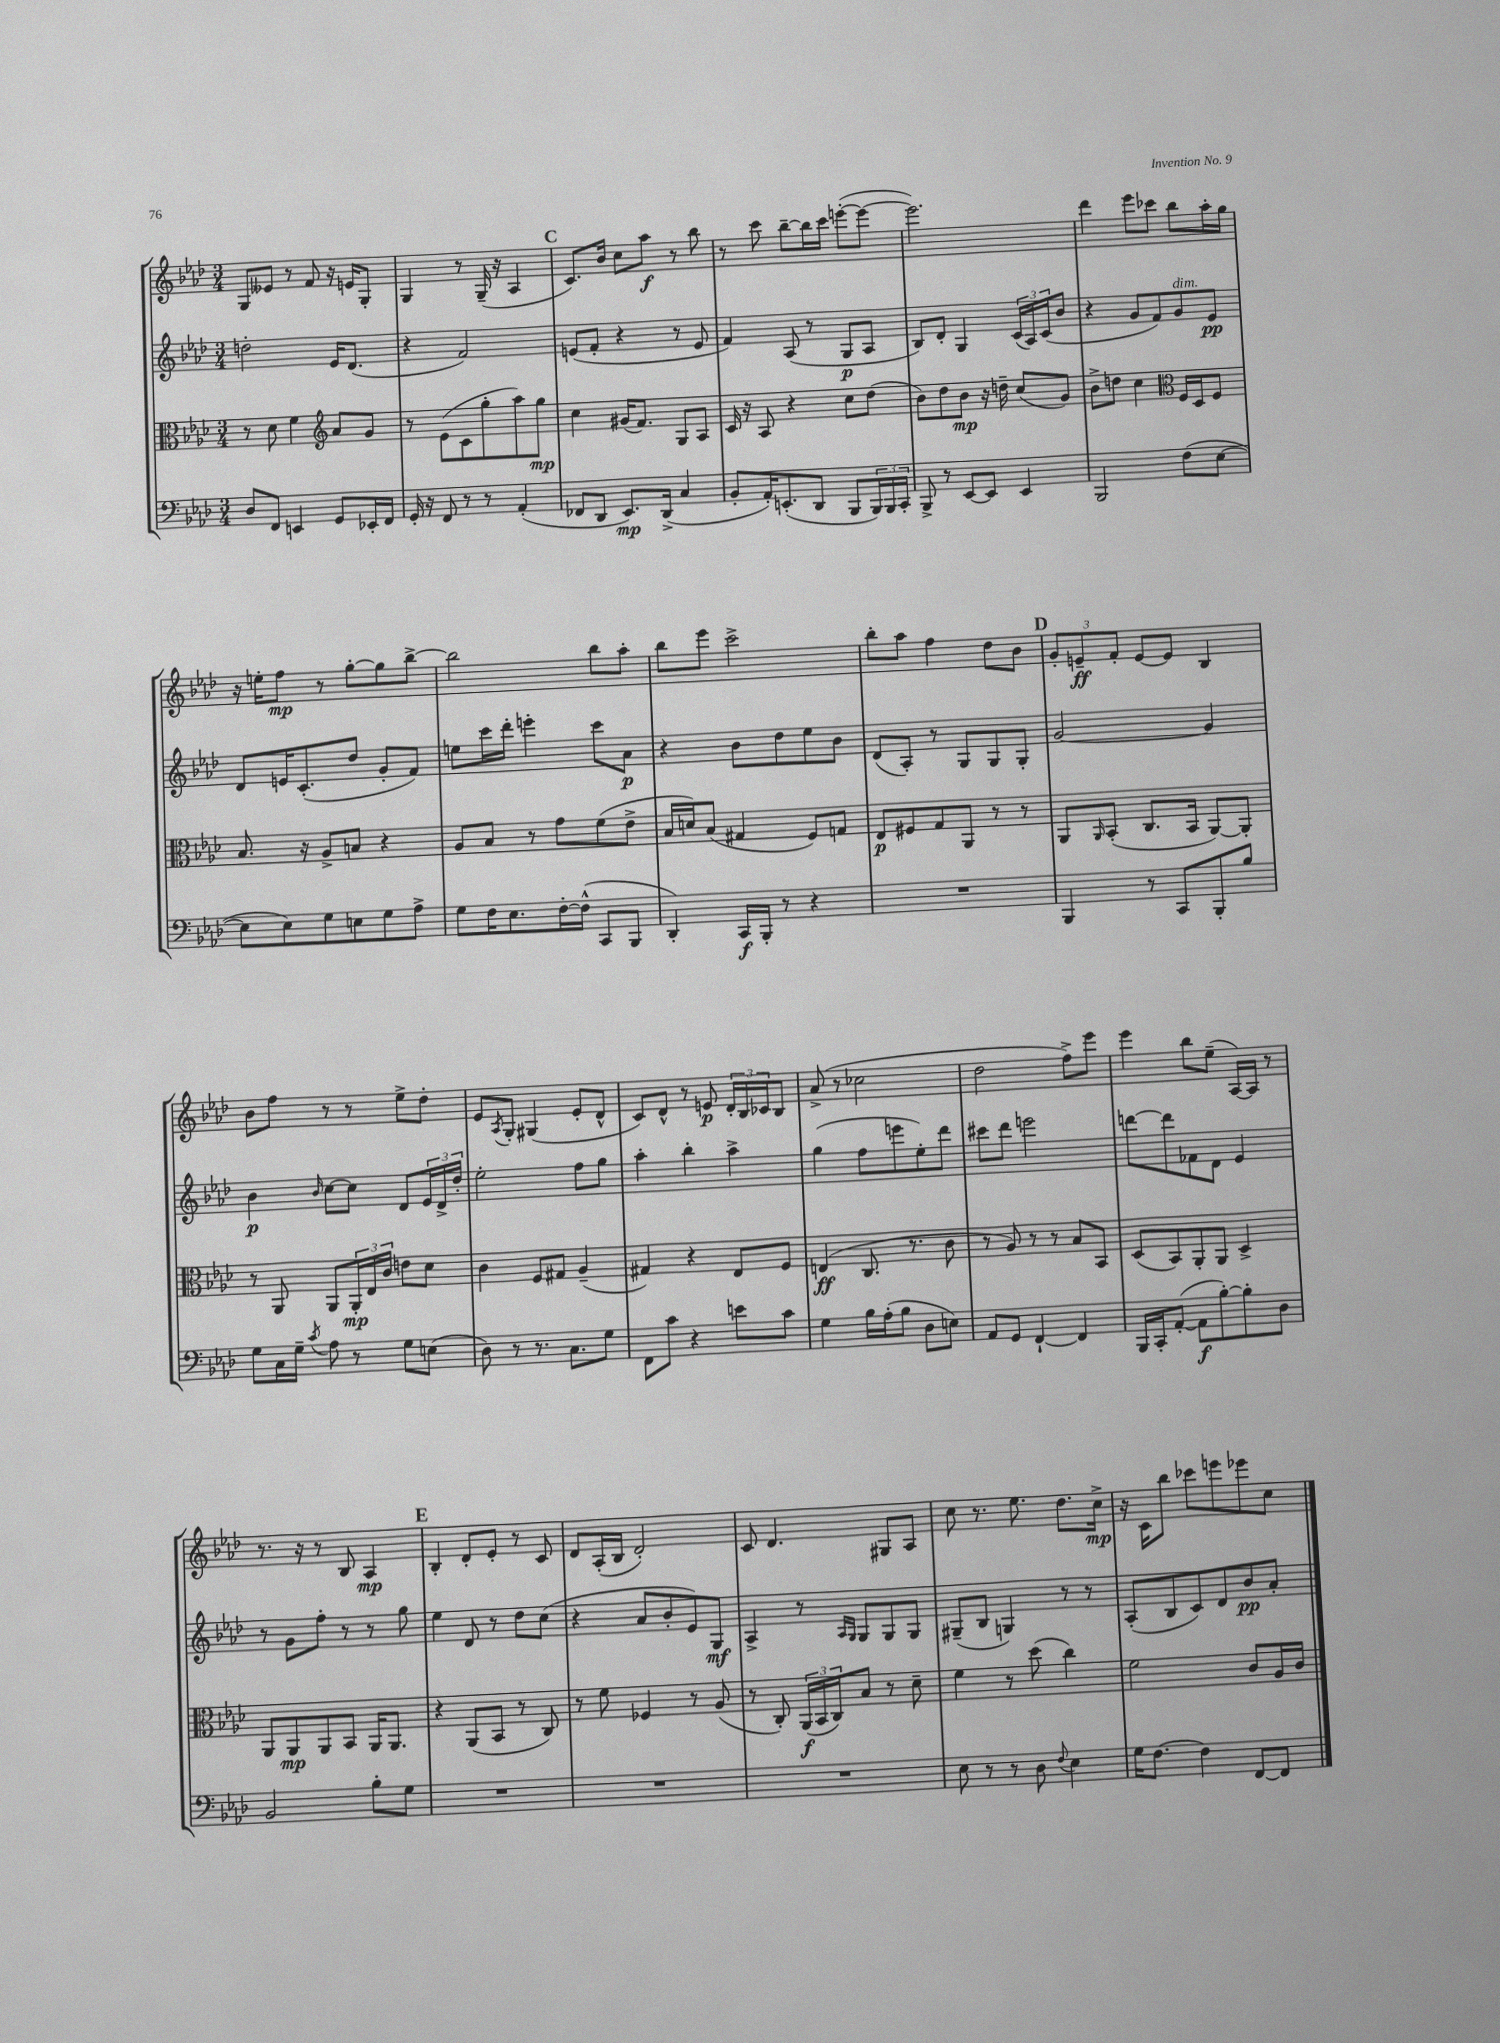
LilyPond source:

<<
\new StaffGroup <<
\new Staff = "s0" {
    \clef treble \key aes \major \numericTimeSignature \time 3/4
    g8 eeses'8 r8 f'8 r16 e'16 g8-. |
    g4 r8 g16--( r16 aes4 |
    \mark \markup { \bold "C" } c'8.) bes'16 c''8 aes''8\f r8 bes''8 |
    r8 c'''8 bes''8~-- bes''16 c'''16 e'''8~-.( e'''8~ |
    e'''2.) |
    des'''4 ees'''8 ces'''8 bes''8 aes''16-. g''16 |
    r16 e''16-. f''8\mp r8 g''8~-. g''8 bes''8~-> |
    bes''2 bes''8 aes''8-. |
    bes''8 ees'''8 c'''2-> |
    bes''8-. aes''8 f''4 des''8 bes'8 |
    \mark \markup { \bold "D" } \tuplet 3/2 { g'8-. e'8--\ff f'8-. } e'8~ e'8 bes4 |
    bes'8 f''8 r8 r8 ees''8-> des''8-. |
    ees'8 \acciaccatura { aes8 } g8-. gis4( ees'8-. des'8-^ |
    c'8) des'8-^ r8 e'8\p \tuplet 3/2 { des'16-. bes16 ces'16 } bes8 |
    aes'8->( r8 ces''2 |
    des''2 f''8->) ees'''8 |
    ees'''4 bes''8 ees''8--( aes16~) aes16 r8 |
    r8. r16 r8 bes8 aes4\mp |
    \mark \markup { \bold "E" } bes4-. des'8-. ees'8-. r8 c'8 |
    des'8 aes16-.( bes16 des'2-.) |
    c'8 des'4. gis8 aes8 |
    c''8 r8. ees''8. des''8. c''16->\mp |
    r16 c'16 bes''8 ces'''8 e'''8 ees'''8 c''8 \bar "|." |
}
\new Staff = "s1" {
    \clef treble \key aes \major \numericTimeSignature \time 3/4
    d''2-. ees'16 des'8.( |
    r4 f'2) |
    \mark \markup { \bold "C" } e'8( f'8-. r4 r8 e'8 |
    f'4) aes8( r8 g8\p aes8 |
    bes8) des'8-. g4 \tuplet 3/2 { c'16( aes16) c'16( } bes'8 |
    r4 g'8 f'8) g'8^\markup { \italic "dim." } ees'8\pp |
    des'8 e'16 c'8.-.( des''8 g'8-. f'8) |
    e''8 c'''16 des'''16-. e'''4-. c'''8 aes'8\p |
    r4 bes'8 des''8 ees''8 bes'8 |
    des'8( aes8-.) r8 g8 g8 g8-. |
    \mark \markup { \bold "D" } g'2~ g'4 |
    bes'4\p \grace { bes'16 } c''8~ c''8 des'8 \tuplet 3/2 { ees'16 des'16-> des''16-. } |
    ees''2-. f''8 g''8 |
    aes''4-. bes''4-. aes''4-> |
    g''4( f''8 e'''8 ees''8-.) des'''8 |
    cis'''8 des'''8 e'''2 |
    d'''8~ d'''8 fes'8 des'8 ees'4 |
    r8 g'8 f''8-. r8 r8 g''8 |
    \mark \markup { \bold "E" } ees''4 des'8 r8 des''8 c''8( |
    r4 aes'8 bes'8-. ees'8) g8\mf |
    aes4-> r8 \grace { aes16 g16 } g8 g8 g8 |
    gis8--( bes8 g4) r8 r8 |
    aes8-.( bes8 c'8) des'8 bes'8\pp aes'8-. \bar "|." |
}
\new Staff = "s2" {
    \clef alto \key aes \major \numericTimeSignature \time 3/4
    r8 des'8 f'4 \clef treble aes'8 g'8 |
    r8 ees'8( c'8 g''8-. aes''8) g''8\mp |
    \mark \markup { \bold "C" } c''4 gis'16( f'8.) g8 aes8 |
    c'16 r16 aes8 r4 c''8 des''8( |
    bes'8) des''8 bes'8\mp r16 d''16-- c''8( g'8) |
    bes'8-> d''8 c''4 \clef alto f16 des16 f8 |
    bes8. r16 aes8-> b8 r4 |
    aes8 bes8 r8 g'8 f'8( ees'8-> |
    bes16 d'16) bes8( gis4 f8) g8 |
    ees8\p fis8 g8 aes,8 r8 r8 |
    \mark \markup { \bold "D" } aes,8 \grace { aes,16 } bes,8-.( c8. bes,16 aes,8~) aes,8-. |
    r8 aes,8 aes,8 \tuplet 3/2 { aes,16-.\mp ees16 c'16 } e'8 des'8 |
    c'4 f8 gis8 aes4--( |
    gis4) r4 ees8 f8 |
    e4\ff( c8. r8. c'8 |
    r8 aes8) r8 r8 bes8 bes,8 |
    des8( bes,8) aes,8-. aes,8 des4-> |
    aes,8 aes,8\mp aes,8 bes,8 aes,16 aes,8. |
    \mark \markup { \bold "E" } r4 aes,8( bes,8 r8 c8) |
    r8 f'8 fes4 r8 aes8( |
    r8 c8-.) \tuplet 3/2 { aes,16\f( bes,16 c16) } bes8 r8 des'8-- |
    f'4 r8 des''8( c''4) |
    f'2 c'8 aes16 c'16 \bar "|." |
}
\new Staff = "s3" {
    \clef bass \key aes \major \numericTimeSignature \time 3/4
    des8 f,8 e,4 g,8 ees,16-. f,16 |
    g,16-. r16 f,8 r8 r8 aes,4-.( |
    \mark \markup { \bold "C" } fes,8 des,8 ees,8.\mp) des,16->( c4 |
    bes,8-. aes,16-.) e,8.-.( des,8 bes,,8 \tuplet 3/2 { bes,,16) bes,,16 c,16-. } |
    bes,,8-> r8 ees,8~ ees,8 ees,4 |
    bes,,2 f8( ees8~ |
    ees8 ees8) g8 e8 g8 aes8-> |
    g8 f16 ees8. f16~-. f16-^( c,8 bes,,8 |
    des,4-.) c,16\f bes,,16-. r8 r4 |
    R2. |
    \mark \markup { \bold "D" } bes,,4 r8 c,8 bes,,8-. bes8 |
    g8 c16 g16-- \acciaccatura { c'8 } aes8 r8 g8 e8( |
    des8) r8 r8. c8. g8 |
    f,8 c'8 r4 e'8 c'8 |
    g4 bes16 aes16-.( bes8 des8 e8) |
    aes,8 g,8 f,4~-! f,4 |
    bes,,16 c,16-. aes,8~-.( aes,8\f bes8~-.) bes8-. des8 |
    bes,2 bes8-. g8 |
    \mark \markup { \bold "E" } R2. |
    R2. |
    R2. |
    ees8 r8 r8 des8 \appoggiatura { f8 } ees4 |
    g16 f8.~ f4 f,8~ f,8 \bar "|." |
}
>>
>>
\layout { \context { \Score \remove "Bar_number_engraver" } }
